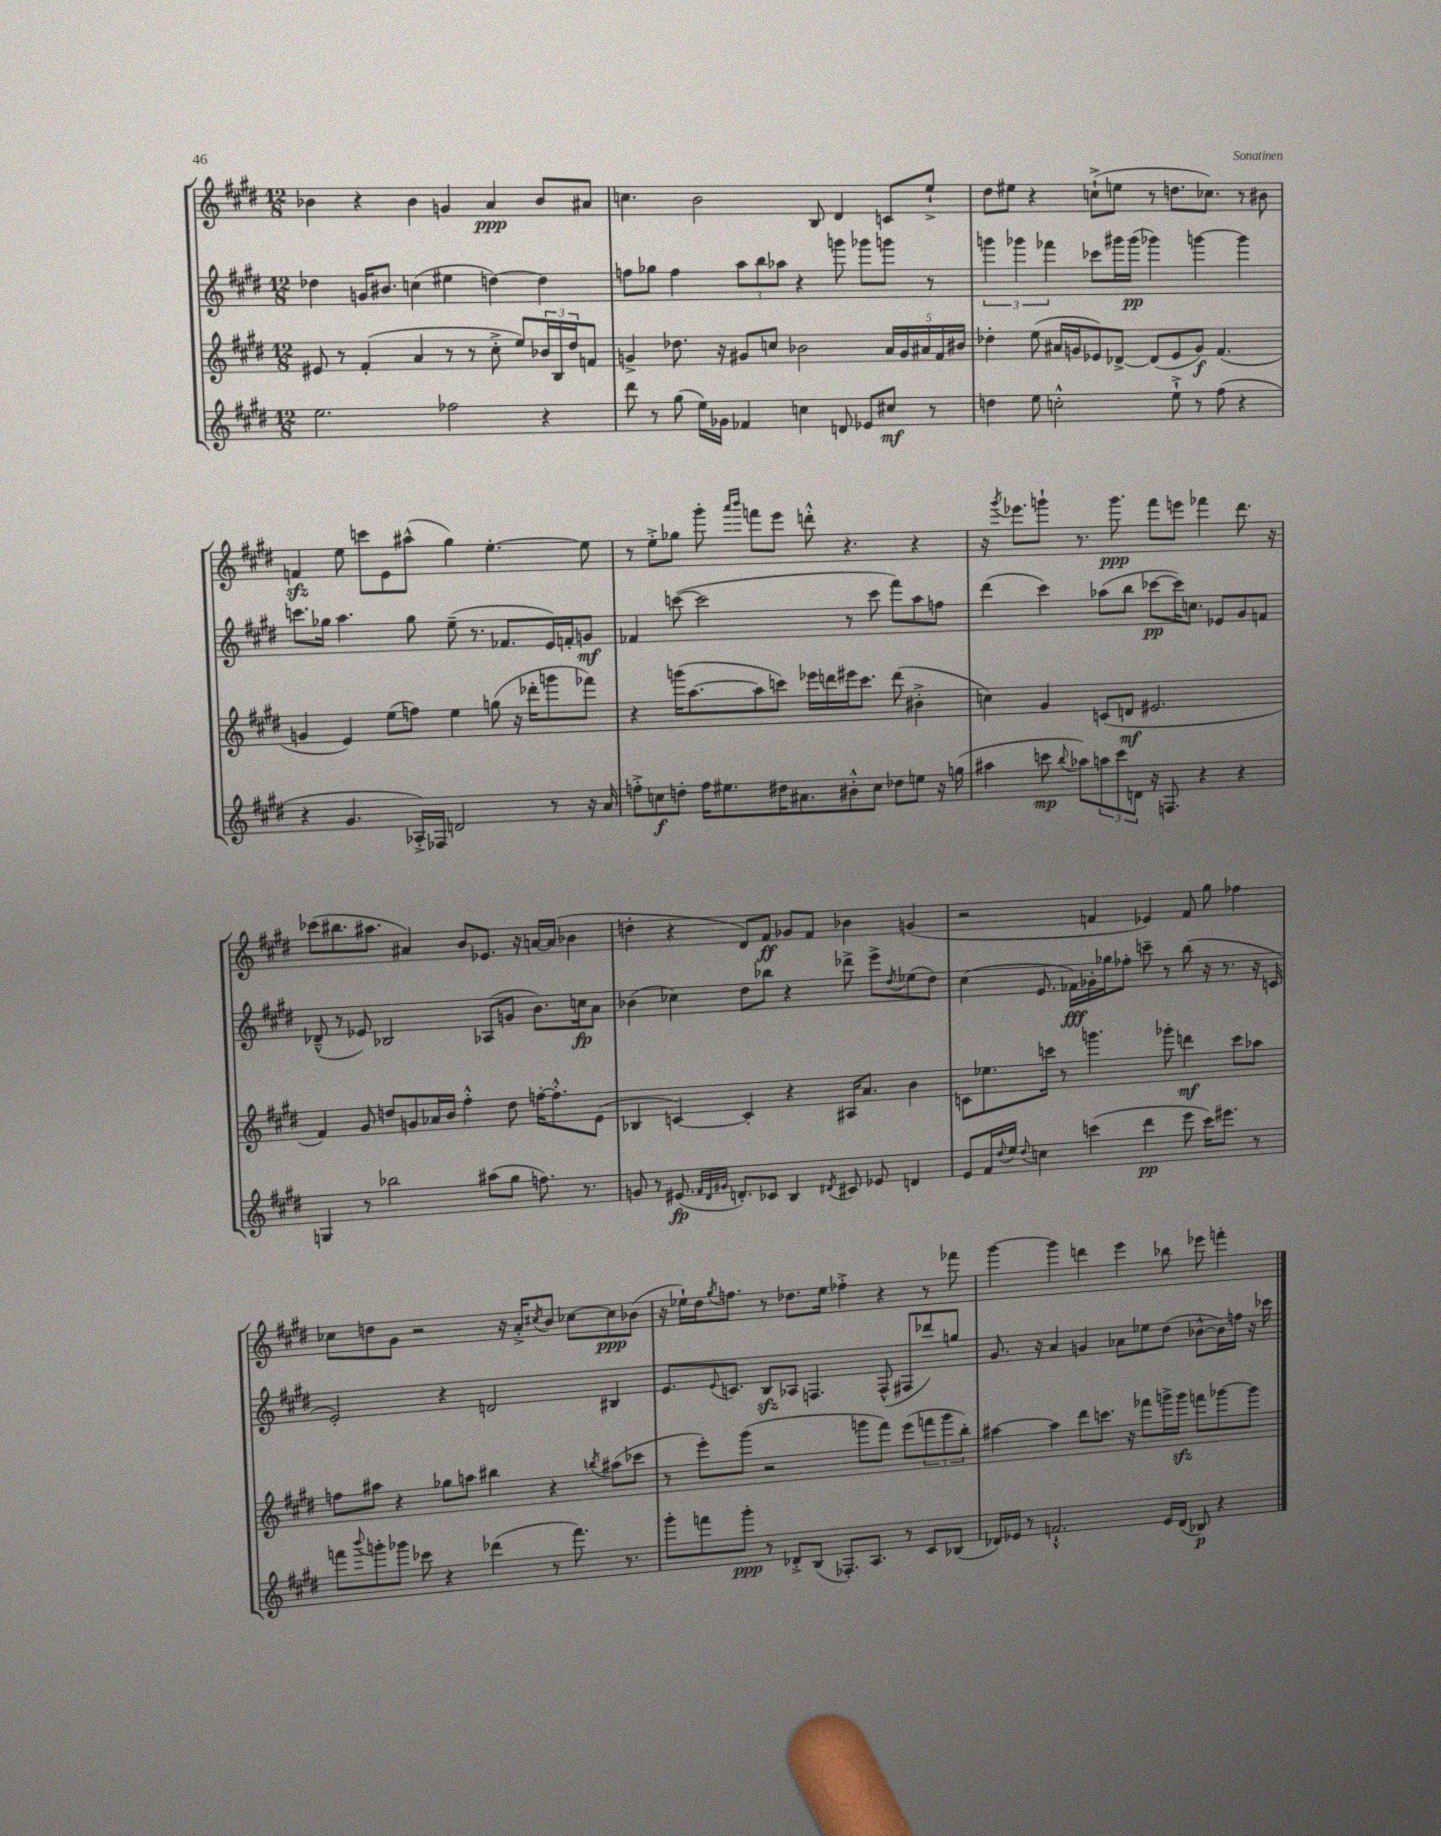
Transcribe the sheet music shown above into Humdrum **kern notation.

**kern	**kern	**kern	**kern
*staff4	*staff3	*staff2	*staff1
*clefG2	*clefG2	*clefG2	*clefG2
*k[f#c#g#d#]	*k[f#c#g#d#]	*k[f#c#g#d#]	*k[f#c#g#d#]
*M12/8	*M12/8	*M12/8	*M12/8
2.ee\	8e#/	4dd-\	4b-\
.	8r	.	.
.	(4f#'/	16g/LK	4r
.	.	8.b#/J	.
.	4a/	(4cc\	4b-\
2ff-\	8r	4ee#\	4g/
.	8r	.	.
.	8cc#'^\	[4dd\)	4a/
.	8ee/L)	.	.
4r	24b-/L	4dd\]	8b-/L
.	24B/	.	.
.	24dd#/J	.	.
.	8f/J	.	8a#/J
=	=	=	=
8ddd#\	4g^/	8ff\L	4.cc\
8r	.	8gg-\J	.
(8gg#\	8.dd-\	4ff\	.
16ee\LL)	.	.	2b\
16g-\JJ	16r	.	.
4f-/	8g#/L	12aa\L	.
.	.	12bb\	.
.	8cc/J	.	.
.	.	12aa-\J	.
4cc\	2b-\	4r	.
.	.	.	8B/
8d/	.	8ggg\	4d#/
8e-/L	.	8ggg-\L	.
8cc#/J	20a/LL	8ggg\J	8c/L
.	20g#/	.	.
.	20a#/	.	.
8r	.	8r	8ee`^/J
.	20f#/	.	.
.	20b#/JJ	.	.
=	=	=	=
4dd\	4dd-'\	6ggg\	8dd#\L
.	.	.	8ee#\J
.	.	6ggg-\	.
8ee\	(8ee\	.	4r
.	.	6fff-\	.
2cc'^^\	16a#/LL	.	.
.	16g/J	.	.
.	8e-/)	8ccc-\L	(8cc`^\L
.	[8d-^/J	16ggg#\L	8ee\J
.	.	(16ggg#\JJ	.
.	(8d-/]L	4ggg-\)	8r
8ee`^\	8e-/	.	8.dd\L
8r	8g/J)	[4ggg\	.
.	.	.	8.cc-\J)
(8ff#\	(4.f#/	.	.
4r	.	4ggg\]	8r
.	.	.	8b#\
=	=	=	=
4r	4g/	8.ccc\L	4f/
.	.	16gg-\Jk	.
4.g#/	4e/)	4.aa\	8ee\
.	.	.	8ccc\L
.	(8ee\L	.	8e\
16A-'^/LL)	8ff\J)	8gg-\	(8aa#^^\J
16F-/JJ	.	.	.
2d/	4ee\	(8ee~\	4gg#\)
.	.	8.r	.
.	(8gg\	.	[4.ee'\
.	.	8.f-/L	.
.	16r	.	.
.	16ddd-'\LK	.	.
8r	8ggg\	16e/L)	.
.	.	16f'/J	.
16r	8fff-\J)	8g/J	8ee\]
16a/	.	.	.
=	=	=	=
8ff'^\L	4r	4f-/	8r
8cc\	.	.	8ee'^\L
8dd'\J	(16ggg\LK	([8ccc\	8gg-\J
.	[8.aa\	.	.
16ff\LK	.	2ccc\]	8ggg#'\
8.ee#\	.	.	.
.	.	.	16qqaaa/LL
.	.	.	16qqbbb/JJ
.	8aa\]	.	8fff\L
16dd#\K	8ccc\J)	.	8eee\J
8.a#\	.	.	.
.	16eee-\LL	.	8ddd'^^\
.	16ddd\	.	.
8b#'^^\	16eee#\J	8r	4.r
.	8.ccc\J	.	.
8cc\J	.	8ccc\	.
8dd-\L	(8ddd\	8fff#\L)	.
8ee\J	4b#'^\	8aa\	4r
16r	.	8ff\J	.
(16gg\	.	.	.
=	=	=	=
4aa#\	4cc\)	(4ddd#\	16r
.	.	.	8qggg#/
.	.	.	8.eee-\L
8ccc\	4g#/	4ccc#\)	8ggg`\J
8qqbb/	.	.	.
8aa-\L)	.	.	8.r
12aa\	(8c/L	(8aa-\L	.
.	.	.	8.ggg\
12ccc\	.	.	.
.	8d/J	8bb\J	.
12d\J	.	.	.
16r	2.e#/	[8ccc-\L	8fff#\L
8.F/	.	.	.
.	.	16ccc-\]K)	8eee\J
.	.	8.cc\J	.
4r	.	.	4fff-\
.	.	8e-/L	.
4r	.	8g#/	8.ddd#\
.	.	8f/J	.
.	.	.	16r
=	=	=	=
4G/	4f#/)	(8d-~^^/	(8ccc-\L
.	.	8r	8.bb#\
8r	8g#/	8e-/)	.
.	.	.	8.aa#\J
2bb-\	8dd/L	2B-/	.
.	8g/	.	4a#/)
.	16a-/L	.	.
.	16b/JJ	.	.
.	4ff#'^^\	.	8b/L
(8aa#\L	.	(8A-/L	8.e-/J
8gg#\J	8dd\	8g/J	.
.	.	.	16r
8.ff\)	[16ff'\LK	8.b\L)	[16a/LL
.	8.ff'^^\]	.	(16a/]JJ
.	.	.	4b-\
8.r	.	16cc\k	.
.	(8e\J	8a\J	.
=	=	=	=
8g/	4B-/	(4b-\	4dd'\
8r	.	.	.
(8.e#/	[4c/)	4cc-\)	4r
32qqf#/LLL	.	.	.
32qqd#/	.	.	.
32qqg#/JJJ	.	.	.
8.d'/L)	.	.	.
.	4c'/]	8dd#\L	8d#/L)
8c-/J	.	8bb-\J	8f#/J
4B/	4r	4r	8g-/L
.	.	.	8f#/J
8qd#/	.	.	.
8c#/	16A#/LK	8ddd-^\	4b-\
.	8.a/J	.	.
8e-/	.	8eee^\L	.
.	.	8qdd#/	.
4d/	4b\	(8ee-\	(4g/
.	.	8dd#\J)	.
=	=	=	=
8e/L	8c\L	(4cc#\	2r
16f#/L	8.ee-\	.	.
8qqdd#/	.	.	.
16ee/JJ	.	.	.
8qqdd#/	.	.	.
4cc\	.	8.e/	.
.	16ccc\Jk	.	.
.	8r	.	.
.	.	16f-\LL)	.
(4ccc\	4.ggg\	16g-'\	4f/
.	.	16gg-\J	.
.	.	8ff-'\J	.
4ddd#\	.	8ccc~\	4e-/)
.	8ggg-'\	8r	.
8eee\	4ddd\	(8bb\	8f/
16ccc\LK)	.	16r	8gg#\
8.eee#\J	.	8.r	.
.	8ccc\L	.	4ff-\
8r	8aa-\J	16r	.
.	.	16c/	.
=	=	=	=
8fff\L	8ff\L	2e'/)	8cc-\L
8qqbbb/	.	.	.
8ggg'\	8aa#\J	.	8dd\
8ggg-\J	4r	.	8g#\J
8ccc-\	.	.	2r
4r	8gg-\L	4r	.
.	8aa\J	.	.
(4ddd-\	4bb#\	2d/	.
.	.	.	16r
.	.	.	16a'^/LK
.	.	.	8qcc#/
8r	4r	.	8b/J
8.fff\)	.	.	[8cc-\L
.	8qbb/	.	.
.	(8aa#\L	4B#/	8cc-\]
8.r	.	.	.
.	8ccc-\J	.	(8b-\J
=	=	=	=
8ggg#'\L	8r	8.e/L	16r
.	.	.	16ee-`\LL)
8fff\	8eee'\L)	.	16dd#\J
.	.	8qqe/	8qgg#/
.	.	8.c/J	8.ff\J
8ggg#'\J	(8ggg#\J	.	.
8r	2r	8B/L	8r
8d-'^/L	.	8A-/J	8.dd-\L
(8B/J	.	4.F/	.
.	.	.	16ee-\Jk
8.F-'/L)	.	.	4ff-'^\
.	8ggg\L	.	.
8.A/J	.	.	.
.	8fff#\J)	(8F^^/	4r
8r	(8eee\L	8F#/L	.
8c#/L	12fff\	8ddd-/)	8r
.	12ggg\	.	.
(8B-/J	.	8gg/J	8fff-\
.	12bb'\J)	.	.
=	=	=	=
16d-/LL)	[4aa#\	8.g#/	[4ggg#\
16e-/JJ	.	.	.
8r	.	.	.
.	.	16r	.
2.f`^^/	4aa#\]	4a/	4ggg#\]
.	8ddd#\L	4g/	4ddd\
.	8.ccc\J	.	.
.	.	8a-\L	4eee\
.	16r	.	.
.	8fff-\L	8ee-\	.
16e-/LL	16ggg^\L	(8dd#\J	8bb-\
(16d-/JJ	16ggg\JJ	.	.
8B-/)	8fff\L	[8b-^^\L	8eee-\
4r	[8ggg-\	16b-\]L)	4fff'\
.	.	16ff\JJ	.
.	8ggg-\]J	16r	.
.	.	16ccc-\	.
==	==	==	==
*-	*-	*-	*-
